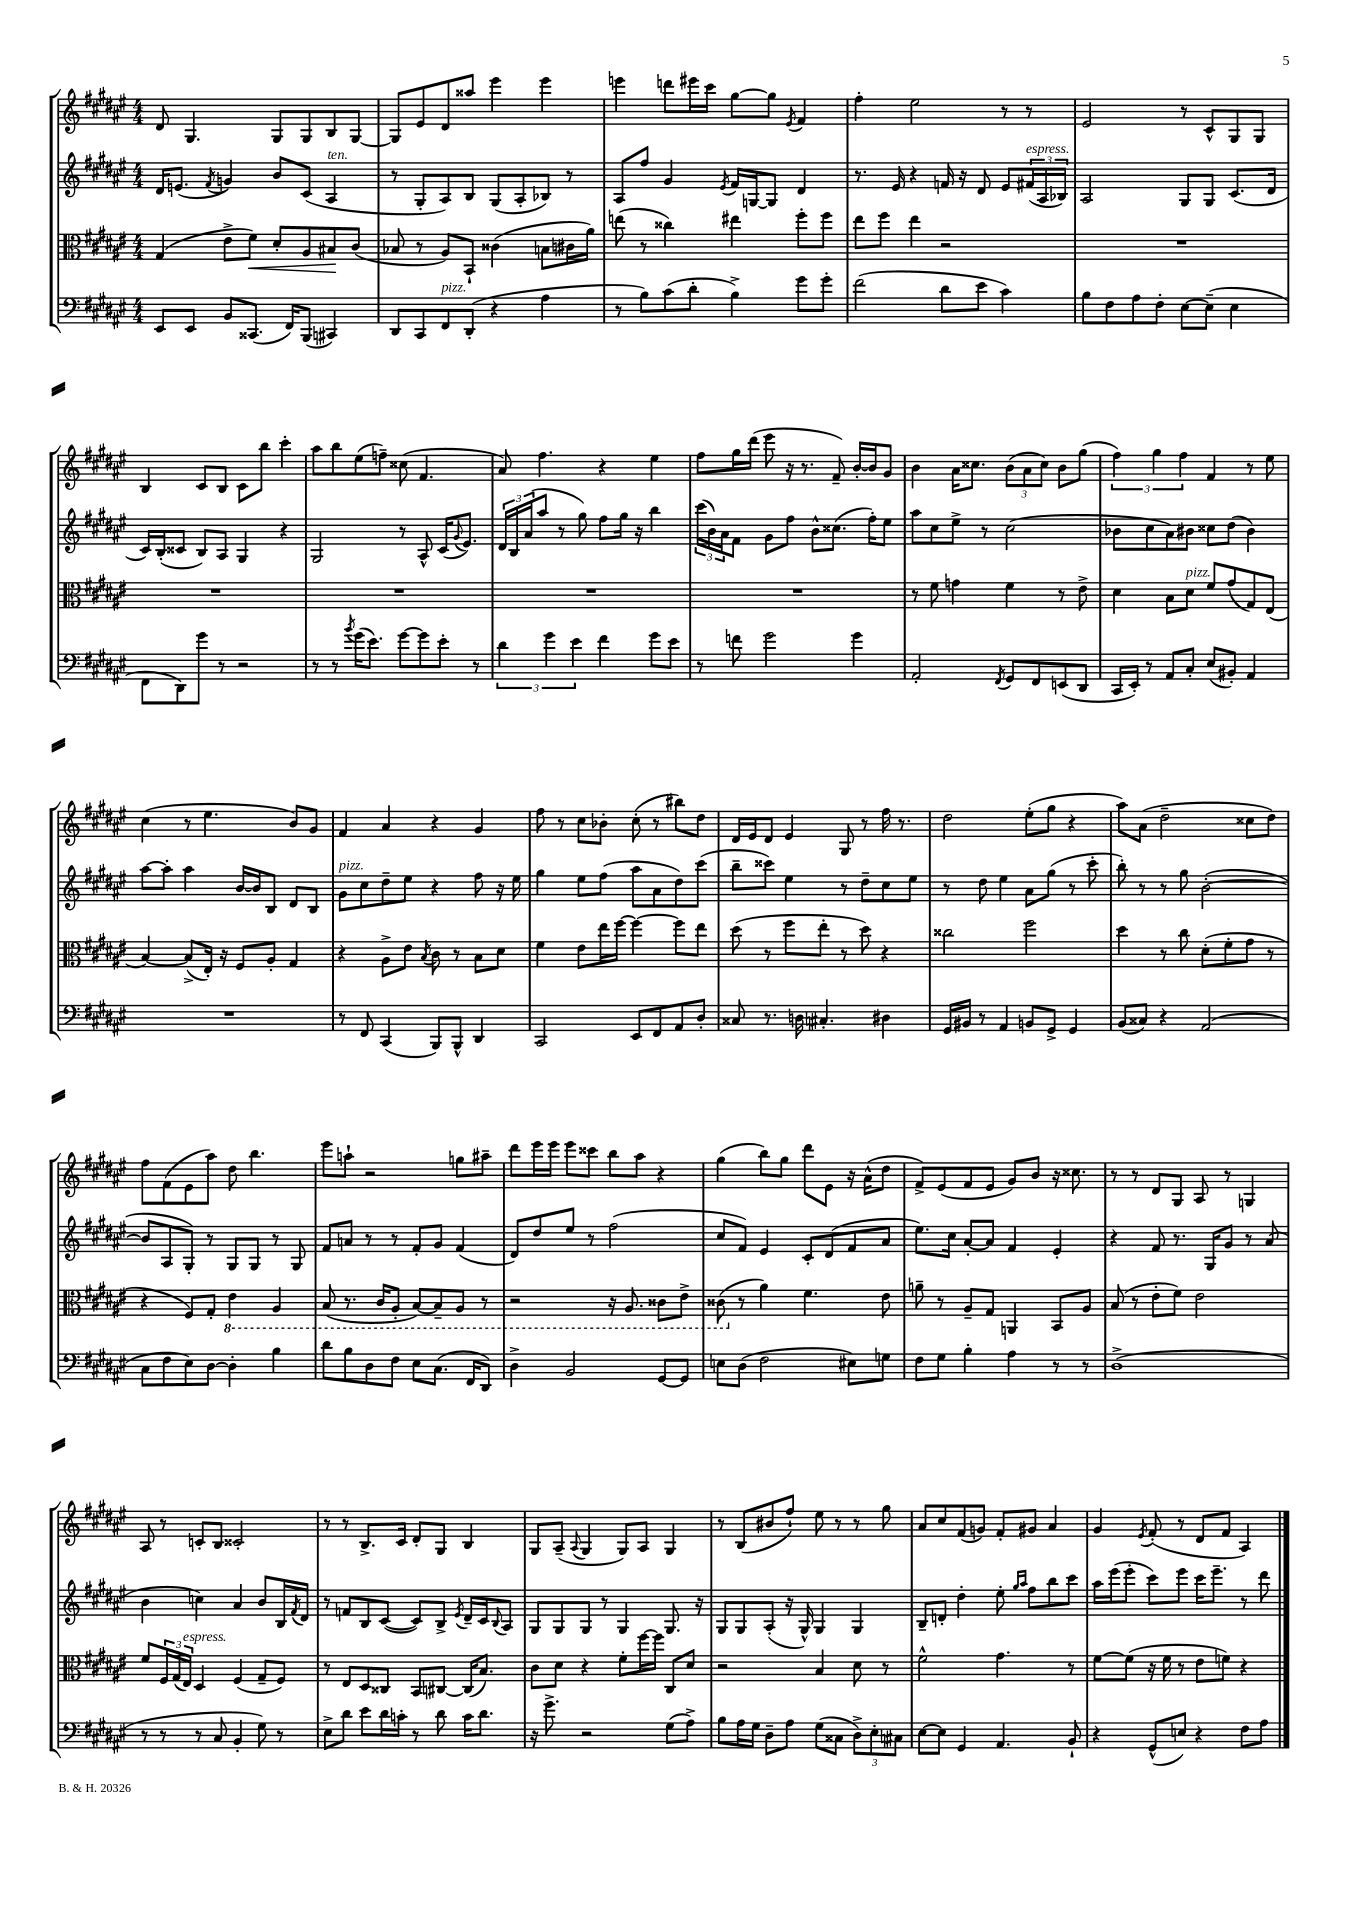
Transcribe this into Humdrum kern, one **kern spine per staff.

**kern	**kern	**kern	**kern
*staff4	*staff3	*staff2	*staff1
*clefF4	*clefC3	*clefG2	*clefG2
*k[f#c#g#d#a#e#]	*k[f#c#g#d#a#e#]	*k[f#c#g#d#a#e#]	*k[f#c#g#d#a#e#]
*M4/4	*M4/4	*M4/4	*M4/4
8EE#	(4G#	16d#	8d#
.	.	(8.e	.
8EE#	.	.	4.G#
.	.	8qf#	.
8BB	8e#^	4g)	.
(8.CC##	8f#)	.	.
.	8d#'	8b	8G#
16FF#)	.	.	.
(8BBB	8A#	(8c#	8G#
4CC#)	8B#	4A#	8B
.	(8c#	.	[8G#
=	=	=	=
8DD#	8B-	8r	8G#]
8CC#	8r	8G#'	8e#
8FF#	8A#)	8A#)	8d#
(8DD#'	8BB`	8B	8aa##
4r	(4c##	(8G#	4eee#
.	.	8A#'	.
4A#	8B	8B-)	4eee#
.	16c#	8r	.
.	16a#)	.	.
=	=	=	=
8r	(8ee	8A#	4eee
8B)	8r	8ff#	.
(8c#	4cc##)	4g#	8ddd
8d#'	.	.	16eee#
.	.	.	16ccc#
.	.	8qe#	.
4B^)	4ee#	16f#	[8gg#
.	.	[16G	.
.	.	8G]	8gg#]
.	.	.	8qe#
8g#	8ff#'	4d#	4f#
8g#'	8ff#	.	.
=	=	=	=
(2f#	8ee#	8.r	4ff#'
.	8ff#	.	.
.	.	16e#	.
.	4ee#	4r	2ee#
8d#	2r	16f	.
.	.	16r	.
8e#	.	8d#	.
4c#)	.	8e#	8r
.	.	(24f#	8r
.	.	24A#	.
.	.	24B-)	.
=	=	=	=
8B	1r	2A#	2e#
8F#	.	.	.
8A#	.	.	.
8F#'	.	.	.
[8E#	.	8G#	8r
(8E#~]	.	8G#	8c#^^
4E#	.	(8.c#	8G#
.	.	.	8G#
.	.	16d#	.
=	=	=	=
8FF#	1r	16c#)	4B
.	.	(16B'	.
8DD#)	.	8c##	.
8g#	.	8B)	8c#
8r	.	8A#	8B
2r	.	4G#	8c#
.	.	.	8bb
.	.	4r	4ccc#'
=	=	=	=
8r	1r	2G#	8aa#
8r	.	.	8bb
8qb	.	.	.
(16g#	.	.	(8ee#
8.e#)	.	.	.
.	.	.	8ff~)
[8g#	.	8r	(8cc##
8g#]	.	8A#^^	4.f#
8e#'	.	(16c#	.
.	.	8qqg#	.
.	.	8.e#)	.
8r	.	.	.
=	=	=	=
6d#	1r	24d#	8a#)
.	.	24B	.
.	.	(24a#	.
.	.	8aa#	4.ff#
6g#	.	.	.
.	.	8r	.
6e#	.	.	.
.	.	8gg#)	.
4f#	.	8ff#	4r
.	.	16gg#	.
.	.	16r	.
8g#	.	4bb	4ee#
8e#	.	.	.
=	=	=	=
8r	1r	(24ccc#	8ff#
.	.	24b)	.
.	.	24a#	.
8f	.	8f#	16gg#
.	.	.	(16ddd#
2g#	.	8g#	8eee#
.	.	8ff#	16r
.	.	.	8.r
.	.	8b^^	.
.	.	(8.cc##	8f#~)
4g#	.	.	[16b'
.	.	16ff#')	16b]
.	.	8ee#	8g#
=	=	=	=
2AA#'	8r	8aa#	4b
.	8f#	8cc#	.
.	4g	8ee#^	16a#
.	.	.	8.cc##
.	.	8r	.
8qFF#	.	.	.
8GG#	4f#	(2cc#	(12b
.	.	.	12a#
8FF#	.	.	.
.	.	.	12cc##)
(8EE	8r	.	8b
8DD#	8e#^	.	(8gg#
=	=	=	=
16CC#	4d#	8b-	6ff#)
16EE#')	.	.	.
8r	.	8cc#	.
.	.	.	6gg#
8AA#	8B	8a#)	.
.	.	.	6ff#
8C#'	8d#	8b#	.
(8E#	8f#	8cc##	4f#
8BB#')	(8g#	(8dd#	.
4AA#	8G#)	4b#)	8r
.	(8E#	.	8ee#
=	=	=	=
1r	[4B)	[8aa#	(4cc#
.	.	8aa#']	.
.	(8B^]	4aa#	8r
.	16E#')	.	4.ee#
.	16r	.	.
.	8F#	[16b	.
.	.	16b]	.
.	8A#'	8B	.
.	4G#	8d#	8b)
.	.	8B	8g#
=	=	=	=
8r	4r	8g#	4f#
8FF#	.	8cc#	.
(4CC#	8A#^	8dd#~	4a#
.	8e#	8ee#	.
.	8qB	.	.
8BBB)	8c#	4r	4r
8BBB^^	8r	.	.
4DD#	8B	8ff#	4g#
.	8d#	16r	.
.	.	16ee#	.
=	=	=	=
2CC#	4f#	4gg#	8ff#
.	.	.	8r
.	8e#	8ee#	8cc#
.	16ee#	(8ff#	8b-'
.	[16ff#	.	.
8EE#	4ff#_	8aa#	(8cc#'
8FF#	.	8a#	8r
8AA#	8ff#]	8dd#)	8bb#)
8D#'	8ee#	(8ccc#	8dd#
=	=	=	=
8C##	(8dd#	8bb~	16d#
.	.	.	16e#
8.r	8r	8ccc##)	8d#
.	8ff#	4ee#	4e#
16D	.	.	.
4.C#'	8ee#'	.	.
.	8r	8r	8G#
.	8dd#)	8dd#~	8r
4D#	4r	8cc#	16ff#
.	.	.	8.r
.	.	8ee#	.
=	=	=	=
16GG#	2cc##	8r	2dd#
16BB#	.	.	.
8r	.	8dd#	.
4AA#	.	4ee#	.
8BB	2ff#	8a#	(8ee#'
8GG#^	.	(8gg#	8gg#
4GG#	.	8r	4r
.	.	8ccc#'	.
=	=	=	=
(8BB	4dd#	8bb')	8aa#)
8C##)	.	8r	(8a#
4r	8r	8r	2dd#~
.	8cc#	8gg#	.
(2AA#	(8d#'	([2b'	.
.	8f#'	.	.
.	8g#	.	8cc##
.	8r	.	8dd#)
=	=	=	=
8C#	4r	8b]	8ff#
8F#	.	8A#	(8f#
8E#)	8F#)	8G#')	8e#
[8D#	8G#'	8r	8aa#)
4D#']	4E#	8G#	8dd#
.	.	8G#	4.bb
4B	4AA#	8r	.
.	.	8G#	.
=	=	=	=
8d#	(8BB	8f#	8eee#
8B	8.r	8a	8aa`
8D#	.	8r	2r
.	16C#	.	.
8F#	8AA#'	8r	.
8E#	[8BB)	8f#'	.
(8.C#	8BB~]	8g#	.
.	8AA#	(4f#	8gg
16FF#	.	.	.
8DD#)	8r	.	8aa#~
=	=	=	=
4D#^	2r	8d#)	8ddd#
.	.	8dd#	16eee#
.	.	.	16eee#
2BB	.	8ee#	8eee#
.	.	8r	8ccc##
.	16r	(2ff#	8bb
.	8.AA#	.	.
.	.	.	8aa#
[8GG#	8C##	.	4r
8GG#]	8E#^	.	.
=	=	=	=
8E	(8C##	8cc#	(4gg#
(8D#	8r	8f#)	.
2F#	4a#)	4e#	8bb)
.	.	.	8gg#
.	4.f#	8c#'	8ddd#
.	.	(8d#	8e#
8E#)	.	8f#	16r
.	.	.	(16a#^^
8G	8e#	8a#	8dd#
=	=	=	=
8F#	8a~	8.ee#)	8f#^)
8G#	8r	.	(8e#
.	.	16cc#	.
4B'	8A#~	[8a#'	8f#
.	8G#	8a#]	8e#
4A#	4AA	4f#	8g#)
.	.	.	8b
8r	8BB	4e#'	16r
.	.	.	8.cc##
8r	8A#	.	.
=	=	=	=
(1D#^	(8B	4r	8r
.	8r	.	8r
.	8e#'	8f#	8d#
.	8f#)	8.r	8G#
.	2e#	.	8A#
.	.	16G#	.
.	.	8g#	8r
.	.	8r	4G
.	.	(8a#	.
=	=	=	=
8r	8f#	4b	8A#
8r	24F#	.	8r
.	(24G#	.	.
.	24E#)	.	.
8r	4D#	4cc)	8c'
8C#	.	.	8B
4BB'	(4F#	4a#	2c##'
8G#)	8G#~	8b	.
8r	8F#)	16B	.
.	.	8qf#	.
.	.	16d#	.
=	=	=	=
8E#^	8r	8r	8r
8d#	8E#	8f	8r
8e#	8D#	8B	8.B^
16d#	8C##	([8c#	.
16c'	.	.	16c#
8r	8BB	8c#])	8d#'
8d#	[8C#	8B^	8G#
.	.	8qe#	.
16c	(16C#]	16d#~	4B
8.d#	8.B)	16c#	.
.	.	8qqB	.
.	.	8A#	.
=	=	=	=
16r	8c#	8G#	8G#
8.g#^	.	.	.
.	8d#	8G#	(8A#~
.	.	.	8qqA#
2r	4r	8G#	4G#
.	.	8r	.
.	8f#'	4G#	8G#)
.	[16ff#	.	8A#
.	16ff#]	.	.
(8G#	8C#	8.G#	4G#
8A#^)	8d#	.	.
.	.	16r	.
=	=	=	=
8B	2r	8G#	8r
16A#	.	8G#	(8B
16G#	.	.	.
8D#~	.	(8A#'	8b#
8A#	.	16r	8ff#`)
.	.	16G#^^)	.
(8G#	4B	4G#	8ee#
8C##	.	.	8r
12D#^)	8d#	4G#	8r
12E#'	.	.	.
.	8r	.	8gg#
12C#	.	.	.
=	=	=	=
[8E#	2f#^^	8B~	8a#
8E#]	.	8d'	8cc#
4GG#	.	4dd#'	(8f#
.	.	.	8g)
4.AA#	4.g#	8ee#'	8f#'
.	.	16qqgg#	.
.	.	16qqaa#	.
.	.	8ff#	8g#
.	.	8bb	4a#
8BB`	8r	8ccc#	.
=	=	=	=
4r	[8f#	16aa#	4g#
.	.	(16eee#	.
.	(8f#]	8eee#'	.
.	.	.	8qe#
(8GG#^^	16r	8ccc#)	(8f#'
.	16f#	.	.
8E)	8r	8eee#	8r
4r	8e#	16ccc#	8d#
.	.	8.eee#~	.
.	8f)	.	8f#
8F#	4r	8r	4A#)
8A#	.	8ddd#	.
==	==	==	==
*-	*-	*-	*-
